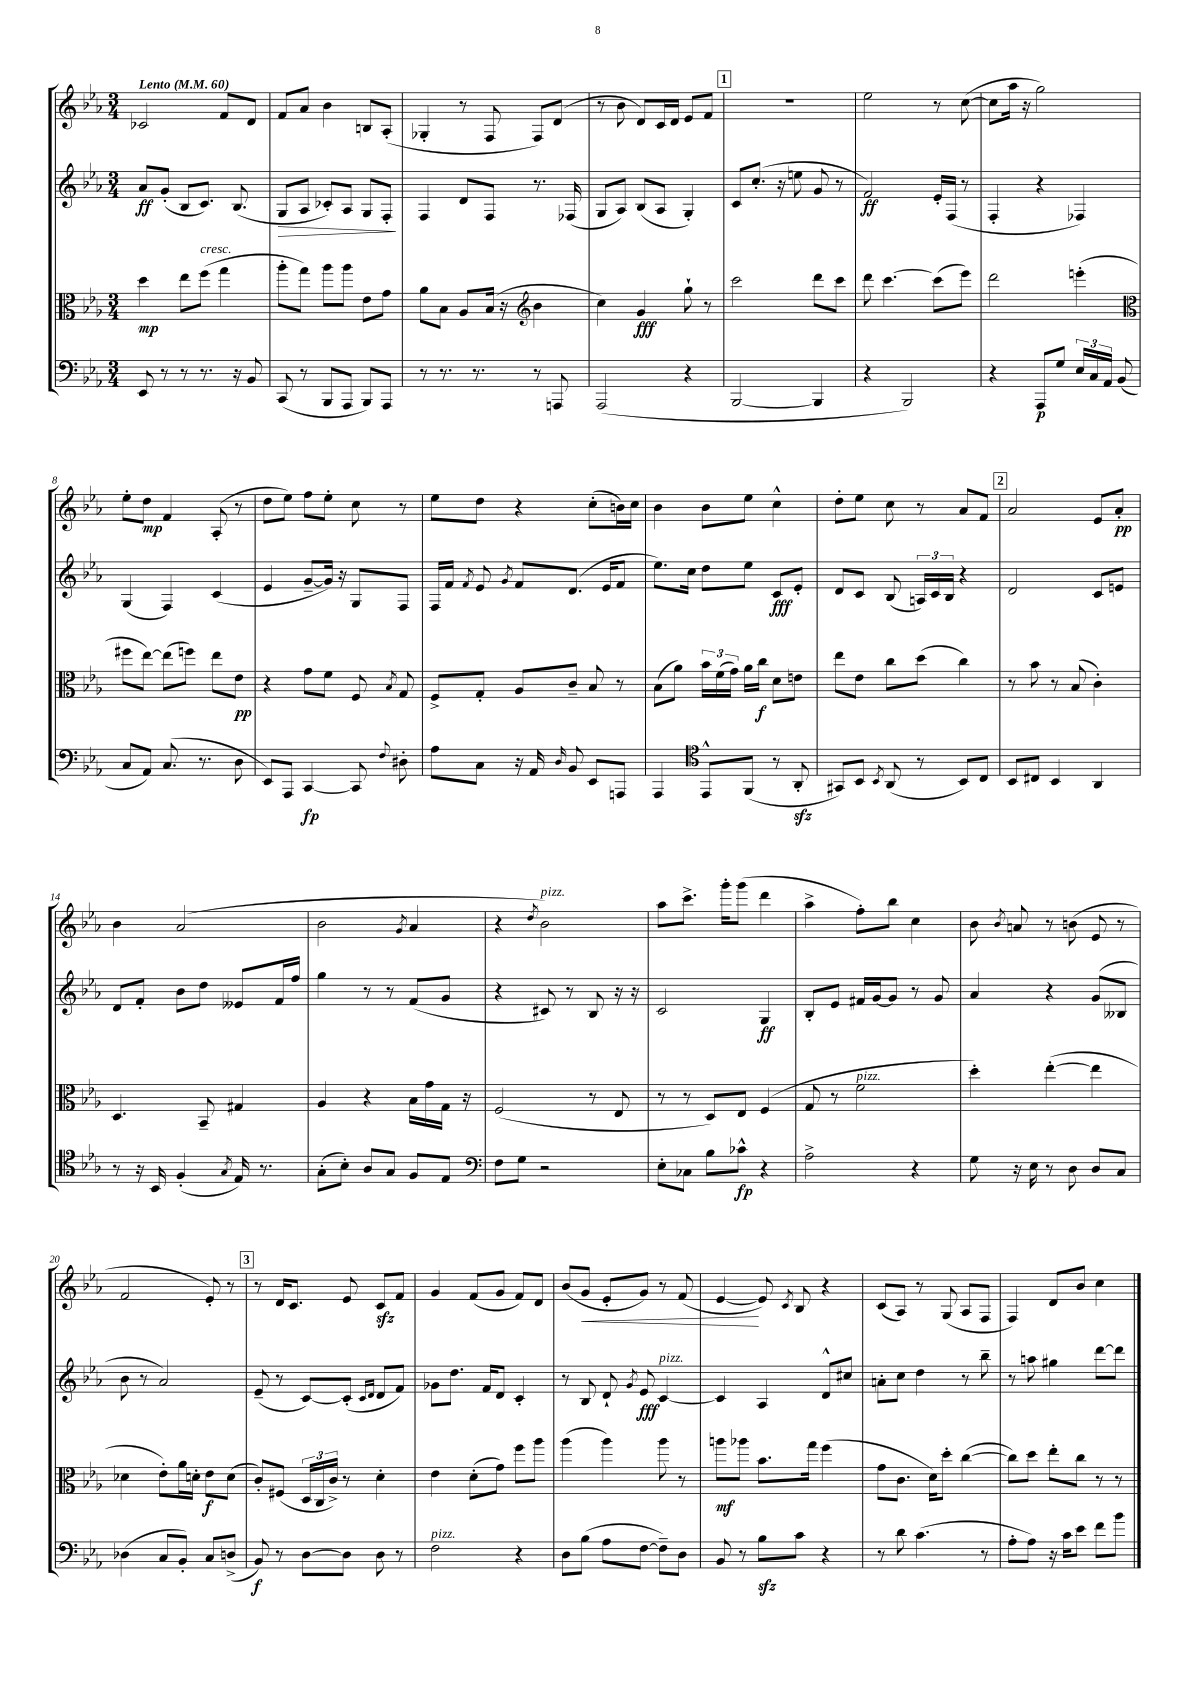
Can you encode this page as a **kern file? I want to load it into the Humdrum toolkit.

**kern	**dynam	**kern	**dynam	**kern	**dynam	**kern	**dynam
*part4	*part4	*part3	*part3	*part2	*part2	*part1	*part1
*staff4	*staff4	*staff3	*staff3	*staff2	*staff2	*staff1	*staff1
*clefF4	*	*clefC3	*	*clefG2	*	*clefG2	*
*k[b-e-a-]	*	*k[b-e-a-]	*	*k[b-e-a-]	*	*k[b-e-a-]	*
*M3/4	*	*M3/4	*	*M3/4	*	*M3/4	*
*MM60	*	*MM60	*	*MM60	*	*MM60	*
=1	=1	=1	=1	=1	=1	=1	=1
!	!	!	!	!	!	!LO:TX:a:B:t=Lento	!
8EE-/	.	4dd\	mp	8a-/L	ff	2c-X/	.
8r	.	.	.	(8g'/J	.	.	.
8r	.	8ee-\L	.	8B-/L	.	.	.
!	!	!LO:TX:a:i:t=cresc.	!	!	!	!	!
8.r	.	(8ff\J	.	8.c/J)	.	.	.
.	.	4gg\	.	.	.	8f/L	.
16r	.	.	.	(8.B-/	.	.	.
8BB-/	.	.	.	.	.	8d/J	.
=2	=2	=2	=2	=2	=2	=2	=2
!	!	!	!	!	!LO:HP:b	!	!
(8CC/	.	8aa-'\L	.	8G/L	>	8f/L	.
8r	.	8gg\J)	.	8A-/J	.	8a-/J	.
8BBB-/L	.	8aa-\L	.	8c-X'/L)	.	4b-\	.
8AAA-/J	.	8aa-\J	.	8A-/J	.	.	.
8BBB-/L)	.	8e-\L	.	8G/L	.	8Bn/L	.
8AAA-/J	.	8g\J	.	8F'/J	.	(8A-'/J	.
.	.	.	.	.	]	.	.
=3	=3	=3	=3	=3	=3	=3	=3
8r	.	8a-\L	.	4F/	.	4G-X'/	.
8.r	.	8B-\J	.	.	.	.	.
.	.	8A-/L	.	8d/L	.	8r	.
8.r	.	.	.	.	.	.	.
.	.	(16B-/Jk	.	8F/J	.	8F/	.
.	.	16r	.	.	.	.	.
*	*	*clefG2	*	*	*	*	*
8r	.	4b-\	.	8.r	.	8F/L)	.
8AAAn/	.	.	.	.	.	(8d/J	.
.	.	.	.	(16F-X/	.	.	.
=4	=4	=4	=4	=4	=4	=4	=4
(2AAA-/	.	4cc\)	.	8G/L	.	8r	.
.	.	.	.	8A-/J)	.	8b-\	.
.	.	4g/	fff	(8B-/L	.	8d/L)	.
.	.	.	.	8A-/J	.	16c/L	.
.	.	.	.	.	.	16d/JJ	.
4r	.	8gg`\	.	4G'/)	.	8e-/L	.
.	.	8r	.	.	.	8f/J	.
!!LO:REH:place=s1:t=1
=5	=5	=5	=5	=5	=5	=5	=5
[2BBB-/	.	2ccc\	.	8c/L	.	2.r	.
.	.	.	.	(8.cc'/J	.	.	.
.	.	.	.	16r	.	.	.
.	.	.	.	8een\	.	.	.
4BBB-/]	.	8ddd\L	.	8g/	.	.	.
.	.	8ccc\J	.	8r	.	.	.
=6	=6	=6	=6	=6	=6	=6	=6
4r	.	8ddd\	.	2f/)	ff	2ee-\	.
.	.	[4.ccc\	.	.	.	.	.
2BBB-/)	.	.	.	.	.	.	.
.	.	(8ccc\L]	.	16e-'/LL	.	8r	.
.	.	.	.	(16F/JJ	.	.	.
.	.	8eee-\J)	.	8r	.	([8cc\	.
=7	=7	=7	=7	=7	=7	=7	=7
4r	.	2ddd\	.	4F'/	.	8cc\L]	.
.	.	.	.	.	.	16aa-\Jk	.
.	.	.	.	.	.	16r	.
8AAA-/L	p	.	.	4r	.	2gg\)	.
8G/J	.	.	.	.	.	.	.
24E-/LL	.	(4eeen'\	.	4F-X/)	.	.	.
24C/	.	.	.	.	.	.	.
24AA-/JJ	.	.	.	.	.	.	.
(8BB-/	.	.	.	.	.	.	.
!!LO:LB:g=z
=8	=8	=8	=8	=8	=8	=8	=8
*	*	*clefC3	*	*	*	*	*
8C/L	.	8ff#X\L	.	(4G/	.	8ee-'\L	.
8AA-/J)	.	[8ee-\J)	.	.	.	8dd\J	mp
(8.C/	.	(8ee-\L]	.	4F/)	.	4f/	.
.	.	8ffn\J)	.	.	.	.	.
8.r	.	.	.	.	.	.	.
.	.	8ee-\L	.	(4c/	.	(8A-'/	.
8D\	.	8e-\J	pp	.	.	8r	.
=9	=9	=9	=9	=9	=9	=9	=9
8EE-/L)	.	4r	.	4e-/	.	8dd\L	.
8AAA-/J	.	.	.	.	.	8ee-\J)	.
[4CC/	fp	8g\L	.	[8g~/L	.	8ff\L	.
.	.	8f\J	.	16g/Jk])	.	8ee-'\J	.
.	.	.	.	16r	.	.	.
8CC/]	.	8F/	.	8G/L	.	8cc\	.
8qqF/	.	8qB-/	.	.	.	.	.
8D#X'\	.	8G/	.	8F/J	.	8r	.
=10	=10	=10	=10	=10	=10	=10	=10
8A-\L	.	8F^/L	.	16F/LL	.	8ee-\L	.
.	.	.	.	16f/JJ	.	.	.
.	.	.	.	8qf/	.	.	.
8C\J	.	8G'/J	.	8e-/	.	8dd\J	.
.	.	.	.	8qg/	.	.	.
16r	.	8A-/L	.	8f/L	.	4r	.
16AA-/	.	.	.	.	.	.	.
16qqD/	.	.	.	.	.	.	.
8BB-/	.	8c~/J	.	(8.d/J	.	.	.
8EE-/L	.	8B-/	.	.	.	(8cc'\L	.
.	.	.	.	16e-/KL	.	.	.
8AAAn/J	.	8r	.	8f/J	.	16bn\L)	.
.	.	.	.	.	.	16cc\JJ	.
=11	=11	=11	=11	=11	=11	=11	=11
4AAA-/	.	(8B-\L	.	8.ee-\L)	.	4b-\	.
.	.	8a-\J)	.	.	.	.	.
.	.	.	.	16cc\Jk	.	.	.
*clefC4	*	*	*	*	*	*	*
8EE-^^/L	.	24b-\LL	.	8dd\L	.	8b-\L	.
.	.	(24f\	.	.	.	.	.
.	.	24g\JJ)	.	.	.	.	.
(8FF/J	.	16a-\LL	.	8ee-\J	.	8ee-\J	.
.	.	16cc\JJ	f	.	.	.	.
8r	.	8d\L	.	8c/L	fff	4cc^^\	.
8AA-zz'/	.	8en\J	.	8e-'/J	.	.	.
=12	=12	=12	=12	=12	=12	=12	=12
8GG#X/L)	.	8ee-\L	.	8d/L	.	8dd'\L	.
8BB-/J	.	8e-\J	.	8c/J	.	8ee-\J	.
8qBB-/	.	.	.	.	.	.	.
(8AA-/	.	8cc\L	.	(8B-/	.	8cc\	.
8r	.	(8dd\J	.	24An/LL)	.	8r	.
.	.	.	.	24c/	.	.	.
.	.	.	.	24B-/JJ	.	.	.
8BB-/L)	.	4cc\)	.	4r	.	8a-/L	.
8C/J	.	.	.	.	.	8f/J	.
!!LO:REH:place=s1:t=2
=13	=13	=13	=13	=13	=13	=13	=13
8BB-/L	.	8r	.	2d/	.	2a-/	.
8C#X/J	.	8b-\	.	.	.	.	.
4BB-/	.	8r	.	.	.	.	.
.	.	(8B-/	.	.	.	.	.
4AA-/	.	4c'\)	.	8c/L	.	8e-/L	.
.	.	.	.	8en/J	.	8a-'/J	pp
!!LO:LB:g=z
=14	=14	=14	=14	=14	=14	=14	=14
8r	.	4.D/	.	8d/L	.	4b-\	.
16r	.	.	.	8f'/J	.	.	.
16BB-/	.	.	.	.	.	.	.
(4F'/	.	.	.	8b-\L	.	(2a-/	.
.	.	8BB-~/	.	8dd\J	.	.	.
8qG/	.	.	.	.	.	.	.
16E-/)	.	4G#X/	.	8e--X/L	.	.	.
8.r	.	.	.	.	.	.	.
.	.	.	.	16f/L	.	.	.
.	.	.	.	16ff/JJ	.	.	.
=15	=15	=15	=15	=15	=15	=15	=15
(8G'\L	.	4A-/	.	4gg\	.	2b-\	.
8B-'\J)	.	.	.	.	.	.	.
8A-/L	.	4r	.	8r	.	.	.
8G/J	.	.	.	8r	.	.	.
.	.	.	.	.	.	8qg/	.
8F/L	.	16B-\LL	.	(8f/L	.	4a-/	.
.	.	16g\	.	.	.	.	.
8E-/J	.	16G\JJ	.	8g/J	.	.	.
.	.	16r	.	.	.	.	.
=16	=16	=16	=16	=16	=16	=16	=16
*clefF4	*	*	*	*	*	*	*
8F\L	.	(2F/	.	4r	.	4r	.
8G\J	.	.	.	.	.	.	.
.	.	.	.	.	.	8qdd/	.
!	!	!	!	!	!	!LO:TX:a:i:t=pizz.	!
2r	.	.	.	8c#X/)	.	2b-\)	.
.	.	.	.	8r	.	.	.
.	.	8r	.	8B-/	.	.	.
.	.	8E-/	.	16r	.	.	.
.	.	.	.	16r	.	.	.
=17	=17	=17	=17	=17	=17	=17	=17
8E-'\L	.	8r	.	2c/	.	8aa-\L	.
8C-X\J	.	8r	.	.	.	8.ccc^\J	.
8B-\L	.	8D/L)	.	.	.	.	.
.	.	.	.	.	.	16ggg'\KL	.
8c-X^^\J	fp	8E-/J	.	.	.	(8ggg\J	.
4r	.	(4F/	.	4G/	ff	4ddd\	.
=18	=18	=18	=18	=18	=18	=18	=18
2A-^\	.	8G/	.	8B-'/L	.	4aa-^\	.
.	.	8r	.	8e-/J	.	.	.
!	!	!LO:TX:a:i:t=pizz.	!	!	!	!	!
.	.	2f\	.	16f#X/LL	.	8ff'\L)	.
.	.	.	.	[16g/J	.	.	.
.	.	.	.	8g/J]	.	8bb-\J	.
4r	.	.	.	8r	.	4cc\	.
.	.	.	.	8g/	.	.	.
=19	=19	=19	=19	=19	=19	=19	=19
8G\	.	4dd'\)	.	4a-/	.	8b-\	.
.	.	.	.	.	.	8qb-/	.
16r	.	.	.	.	.	8an/	.
16E-\	.	.	.	.	.	.	.
8r	.	([4ee-'\	.	4r	.	8r	.
8D\	.	.	.	.	.	(8bn\	.
8D/L	.	4ee-\]	.	(8g/L	.	8e-/	.
8C/J	.	.	.	8B--X/J	.	8r	.
!!LO:LB:g=z
=20	=20	=20	=20	=20	=20	=20	=20
(4D-X\	.	4d-X\	.	8b-\	.	2f/	.
.	.	.	.	8r	.	.	.
8C/L	.	8e-'\L)	.	2a-/)	.	.	.
8BB-'/J)	.	16a-\L	.	.	.	.	.
.	.	16dn'\JJ	.	.	.	.	.
8C/L	.	8e-\L	f	.	.	8e-'/)	.
(8Dn^/J	.	(8d\J	.	.	.	8r	.
!!LO:REH:place=s1:t=3
=21	=21	=21	=21	=21	=21	=21	=21
8BB-/)	f	8c'/L)	.	(8e-~/	.	8r	.
8r	.	(8F#X/J	.	8r	.	16d/KL	.
.	.	.	.	.	.	8.c/J	.
[8D\L	.	24D/LL	.	[8c/L)	.	.	.
.	.	24C/	.	.	.	.	.
.	.	24c^/JJ)	.	.	.	.	.
8D\J]	.	8r	.	(8c'/J]	.	8e-/	.
.	.	.	.	16qqc/LL	.	.	.
.	.	.	.	16qqd/JJ	.	.	.
8D\	.	4d'\	.	8d/L	.	8czz/L	.
8r	.	.	.	8f/J)	.	8f/J	.
=22	=22	=22	=22	=22	=22	=22	=22
!LO:TX:a:i:t=pizz.	!	!	!	!	!	!	!
2F\	.	4e-\	.	8g-X\L	.	4g/	.
.	.	.	.	8.dd\J	.	.	.
.	.	(8d'\L	.	.	.	(8f/L	.
.	.	.	.	16f/KL	.	.	.
.	.	8g\J)	.	8d/J	.	8g/J	.
4r	.	8ff\L	.	4c'/	.	8f/L)	.
.	.	8aa-\J	.	.	.	8d/J	.
=23	=23	=23	=23	=23	=23	=23	=23
8D\L	.	(4aa-\	.	8r	.	(8b-/L	.
!	!	!	!	!	!	!	!LO:HP:b
(8B-\J	.	.	.	8B-/	.	8g/J	<
8A-\L	.	4aa-\)	.	8d`/	.	8e-'/L	.
.	.	.	.	8qg/	.	.	.
[8F\J	.	.	.	8e-/	fff	8g/J)	.
!	!	!	!	!LO:TX:a:i:t=pizz.	!	!	!
8F~\L])	.	8aa-\	.	[4c/	.	8r	.
8D\J	.	8r	.	.	.	(8f/	.
=24	=24	=24	=24	=24	=24	=24	=24
8BB-/	.	8aan\L	mf	4c/]	.	[4e-/	.
8r	.	8aa-X\J	.	.	.	.	.
8B-zz\L	.	8.b-\L	.	4A-/	.	8e-/])	[
.	.	.	.	.	.	8qc/	.
8c\J	.	.	.	.	.	8B-/	.
.	.	16gg\Jk	.	.	.	.	.
4r	.	(4ff\	.	8d^^/L	.	4r	.
.	.	.	.	8cc#X/J	.	.	.
=25	=25	=25	=25	=25	=25	=25	=25
8r	.	8g\L	.	8an'\L	.	(8c/L	.
8d\	.	8.c\J	.	8cc\J	.	8A-/J)	.
(4.c\	.	.	.	4dd\	.	8r	.
.	.	16d\KL)	.	.	.	.	.
.	.	8dd'\J	.	.	.	(8G/	.
.	.	([4cc\	.	8r	.	8A-/L	.
8r	.	.	.	8bb-~\	.	8F/J	.
=26	=26	=26	=26	=26	=26	=26	=26
8A-'\L	.	8cc\L])	.	8r	.	4F/)	.
8A-\J)	.	8dd\J	.	8aan\	.	.	.
16r	.	8ee-'\L	.	4gg#X\	.	8d/L	.
16c\KL	.	.	.	.	.	.	.
8e-\J	.	8cc\J	.	.	.	8b-/J	.
8f\L	.	8r	.	[8ddd\L	.	4cc\	.
8b-\J	.	8r	.	8ddd\J]	.	.	.
==	==	==	==	==	==	==	==
*-	*-	*-	*-	*-	*-	*-	*-
